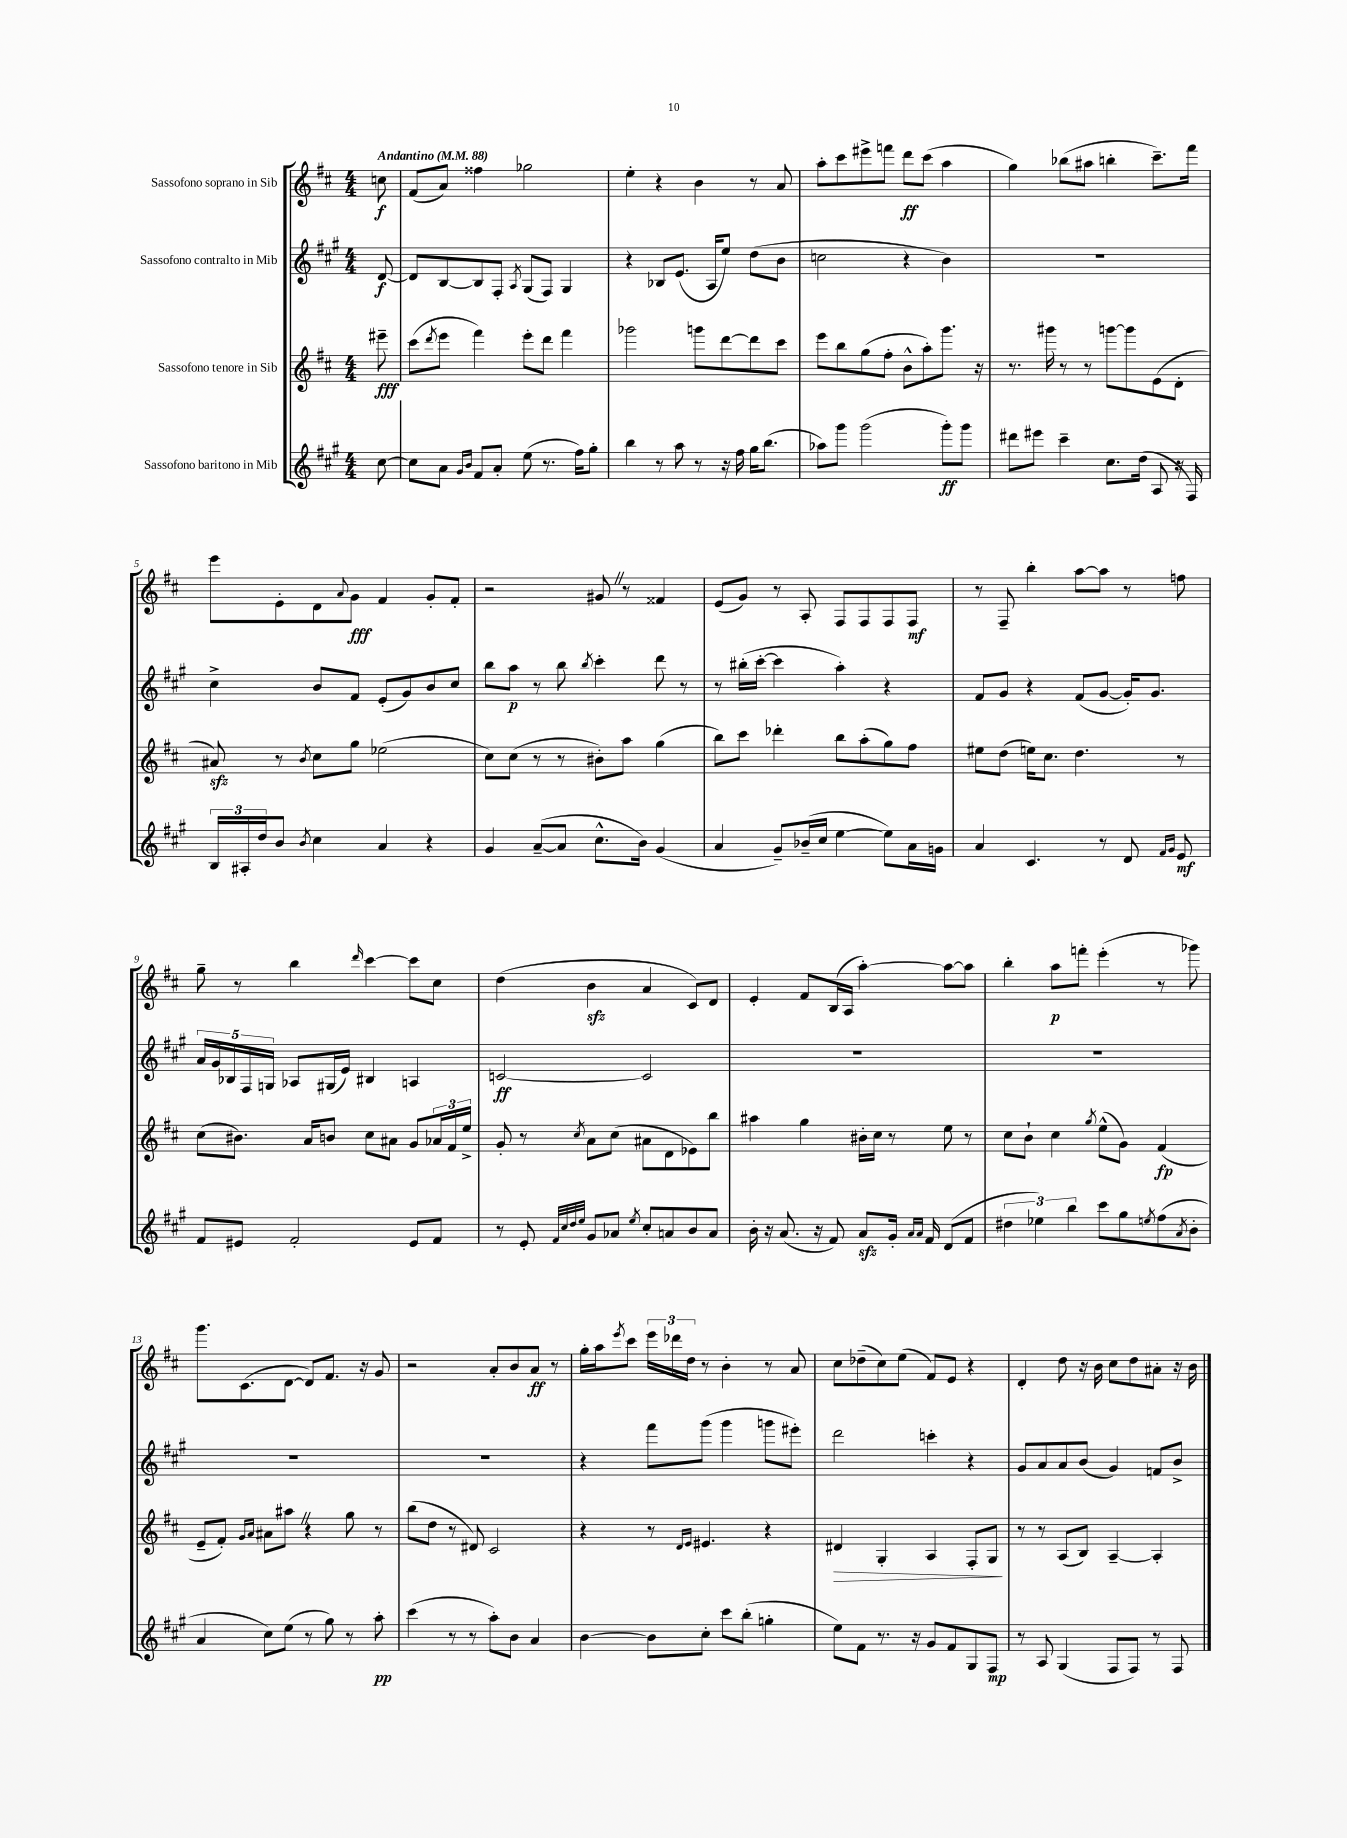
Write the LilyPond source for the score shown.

<<
\new StaffGroup <<
\new Staff = "s0" \with { instrumentName = "Sassofono soprano in Sib" } {
    \clef treble \key d \major \numericTimeSignature \time 4/4 \partial 8 \tempo "Andantino" 4 = 88
    c''8\f |
    fis'8( a'8) fisis''4 ges''2 |
    e''4-. r4 b'4 r8 a'8 |
    a''8-. cis'''8 eis'''8-> f'''8 d'''8\ff cis'''8( a''4 |
    g''4) bes''8( ais''8 b''4-. cis'''8.--) fis'''16 |
    e'''8 e'8-. d'8 \appoggiatura { a'8 } g'8\fff fis'4 g'8-. fis'8-. |
    r2 gis'8 \once \override BreathingSign.text = \markup { \musicglyph "scripts.caesura.straight" } \breathe r8 fisis'4 |
    e'8( g'8) r8 a8-. fis8 fis8 fis8 fis8\mf |
    r8 fis8-- b''4-. a''8~ a''8 r8 f''8 |
    g''8-- r8 b''4 \grace { d'''16 } cis'''4~ cis'''8 cis''8 |
    d''4( b'4\sfz a'4 cis'8) d'8 |
    e'4-. fis'8 b16( a16 a''4~-.) a''8~ a''8 |
    b''4-. a''8\p f'''8-. e'''4-.( r8 ges'''8) |
    g'''8. cis'8.( d'8~ d'8) fis'8. r16 g'8 |
    r2 a'8-. b'8 a'8\ff r8 |
    g''16-. a''16 \acciaccatura { e'''8 } cis'''8 \tuplet 3/2 { e'''16 des'''16 d''16 } r8 b'4-. r8 a'8 |
    cis''8 des''8--( cis''8) e''8( fis'8) e'8 r4 |
    d'4-. d''8 r16 b'16 cis''8 d''8 ais'8-. r16 b'16 \bar "|." |
}
\new Staff = "s1" \with { instrumentName = "Sassofono contralto in Mib" } {
    \clef treble \key a \major \numericTimeSignature \time 4/4 \partial 8
    d'8~\f |
    d'8 b8~ b8 fis8-. \acciaccatura { a8 } gis8( fis8) gis4 |
    r4 bes8 e'8.( a16 e''8) d''8( b'8 |
    c''2 r4 b'4) |
    R1 |
    cis''4-> b'8 fis'8 e'8-.( gis'8) b'8 cis''8 |
    b''8 a''8\p r8 b''8 \acciaccatura { b''8 } cis'''4-. d'''8 r8 |
    r8 bis''16-.( cis'''16~-. cis'''4 a''4-.) r4 |
    fis'8 gis'8 r4 fis'8( gis'8~ gis'16-.) gis'8. |
    \tuplet 5/4 { a'16 gis'16 bes16 fis16 g16 } aes8 gis16( e'16) bis4 a4 |
    c'2~\ff c'2 |
    R1 |
    R1 |
    R1 |
    R1 |
    r4 fis'''8 gis'''8( gis'''4 g'''8 eis'''8-.) |
    d'''2 c'''4-. r4 |
    gis'8 a'8 a'8 b'8( gis'4) f'8 b'8-> \bar "|." |
}
\new Staff = "s2" \with { instrumentName = "Sassofono tenore in Sib" } {
    \clef treble \key d \major \numericTimeSignature \time 4/4 \partial 8
    eis'''8--\fff |
    cis'''8( \acciaccatura { d'''8 } e'''8 fis'''4) e'''8-. d'''8 fis'''4 |
    ges'''2 g'''8 d'''8~ d'''8 cis'''8 |
    e'''8 b''8 g''8( fis''8-. b'8-^ a''8-.) g'''8. r16 |
    r8. gis'''16 r8 r8 g'''8~ g'''8 e'8( d'8-. |
    ais'8\sfz) r8 \acciaccatura { b'8 } cis''8 g''8 ees''2( |
    cis''8) cis''8( r8 r8 bis'8-.) a''8 g''4( |
    b''8) cis'''8 des'''4-. b''8 a''8-.( g''8) fis''8 |
    eis''8 d''8( e''16) cis''8. d''4. r8 |
    cis''8( bis'8.) a'16 b'8 cis''8 ais'8 g'8 \tuplet 3/2 { aes'16 fis'16 e''16-> } |
    g'8-. r8 \acciaccatura { cis''8 } a'8 cis''8( ais'8 d'8 ees'8) b''8 |
    ais''4 g''4 bis'16-. cis''16 r8 e''8 r8 |
    cis''8 b'8-! cis''4 \acciaccatura { g''8 } e''8-^( g'8) fis'4\fp( |
    e'8-- fis'8-.) \grace { g'16 a'16 } ais'8 ais''8 \once \override BreathingSign.text = \markup { \musicglyph "scripts.caesura.straight" } \breathe r4 g''8 r8 |
    b''8( d''8 r8 dis'8) cis'2 |
    r4 r8 \grace { d'16 e'16 } eis'4. r4 |
    dis'4\> g4-. a4 fis8-. g8\! |
    r8 r8 a8( b8) a4~-- a4-. \bar "|." |
}
\new Staff = "s3" \with { instrumentName = "Sassofono baritono in Mib" } {
    \clef treble \key a \major \numericTimeSignature \time 4/4 \partial 8
    cis''8~ |
    cis''8 a'8 \grace { gis'16 b'16 } fis'8 a'8-. e''8( r8. fis''16) gis''8-. |
    b''4 r8 a''8 r8 r16 fis''16 gis''16 b''8.( |
    aes''8) gis'''8 gis'''2( gis'''8-.\ff) gis'''8 |
    dis'''8 eis'''8 cis'''4-- cis''8. d''16( a8 r16 fis16) |
    \tuplet 3/2 { b16 ais16-. d''16 } b'8 \acciaccatura { b'8 } cis''4 a'4 r4 |
    gis'4 a'8~--( a'8 cis''8.-^ b'16) gis'4( |
    a'4 gis'8--) bes'16--( cis''16 e''4~ e''8) a'16 g'16 |
    a'4 cis'4. r8 d'8 \grace { fis'16 gis'16 } e'8\mf |
    fis'8 eis'8 fis'2-. eis'8 fis'8 |
    r8 e'8-. \grace { fis'32 cis''32 d''32 e''32 } gis'8 aes'8 \acciaccatura { e''8 } cis''8-. a'8 b'8 a'8 |
    b'16-. r16 a'8.( r16 fis'8) a'8\sfz gis'16-. \grace { a'16 a'16 } fis'16 d'8( fis'8 |
    \tuplet 3/2 { dis''4 ees''4) b''4 } cis'''8 gis''8 \acciaccatura { e''8 } fis''8( \acciaccatura { a'8 } b'8-. |
    a'4 cis''8) e''8( r8 gis''8) r8 a''8-.\pp |
    cis'''4( r8 r8 a''8-.) b'8 a'4 |
    b'4~ b'8 cis''8-. cis'''8 b''8-.( g''4-. |
    e''8) fis'8 r8. r16 gis'8 fis'8 gis8 fis8\mp |
    r8 a8 gis4( fis8 fis8) r8 fis8 \bar "|." |
}
>>
>>
